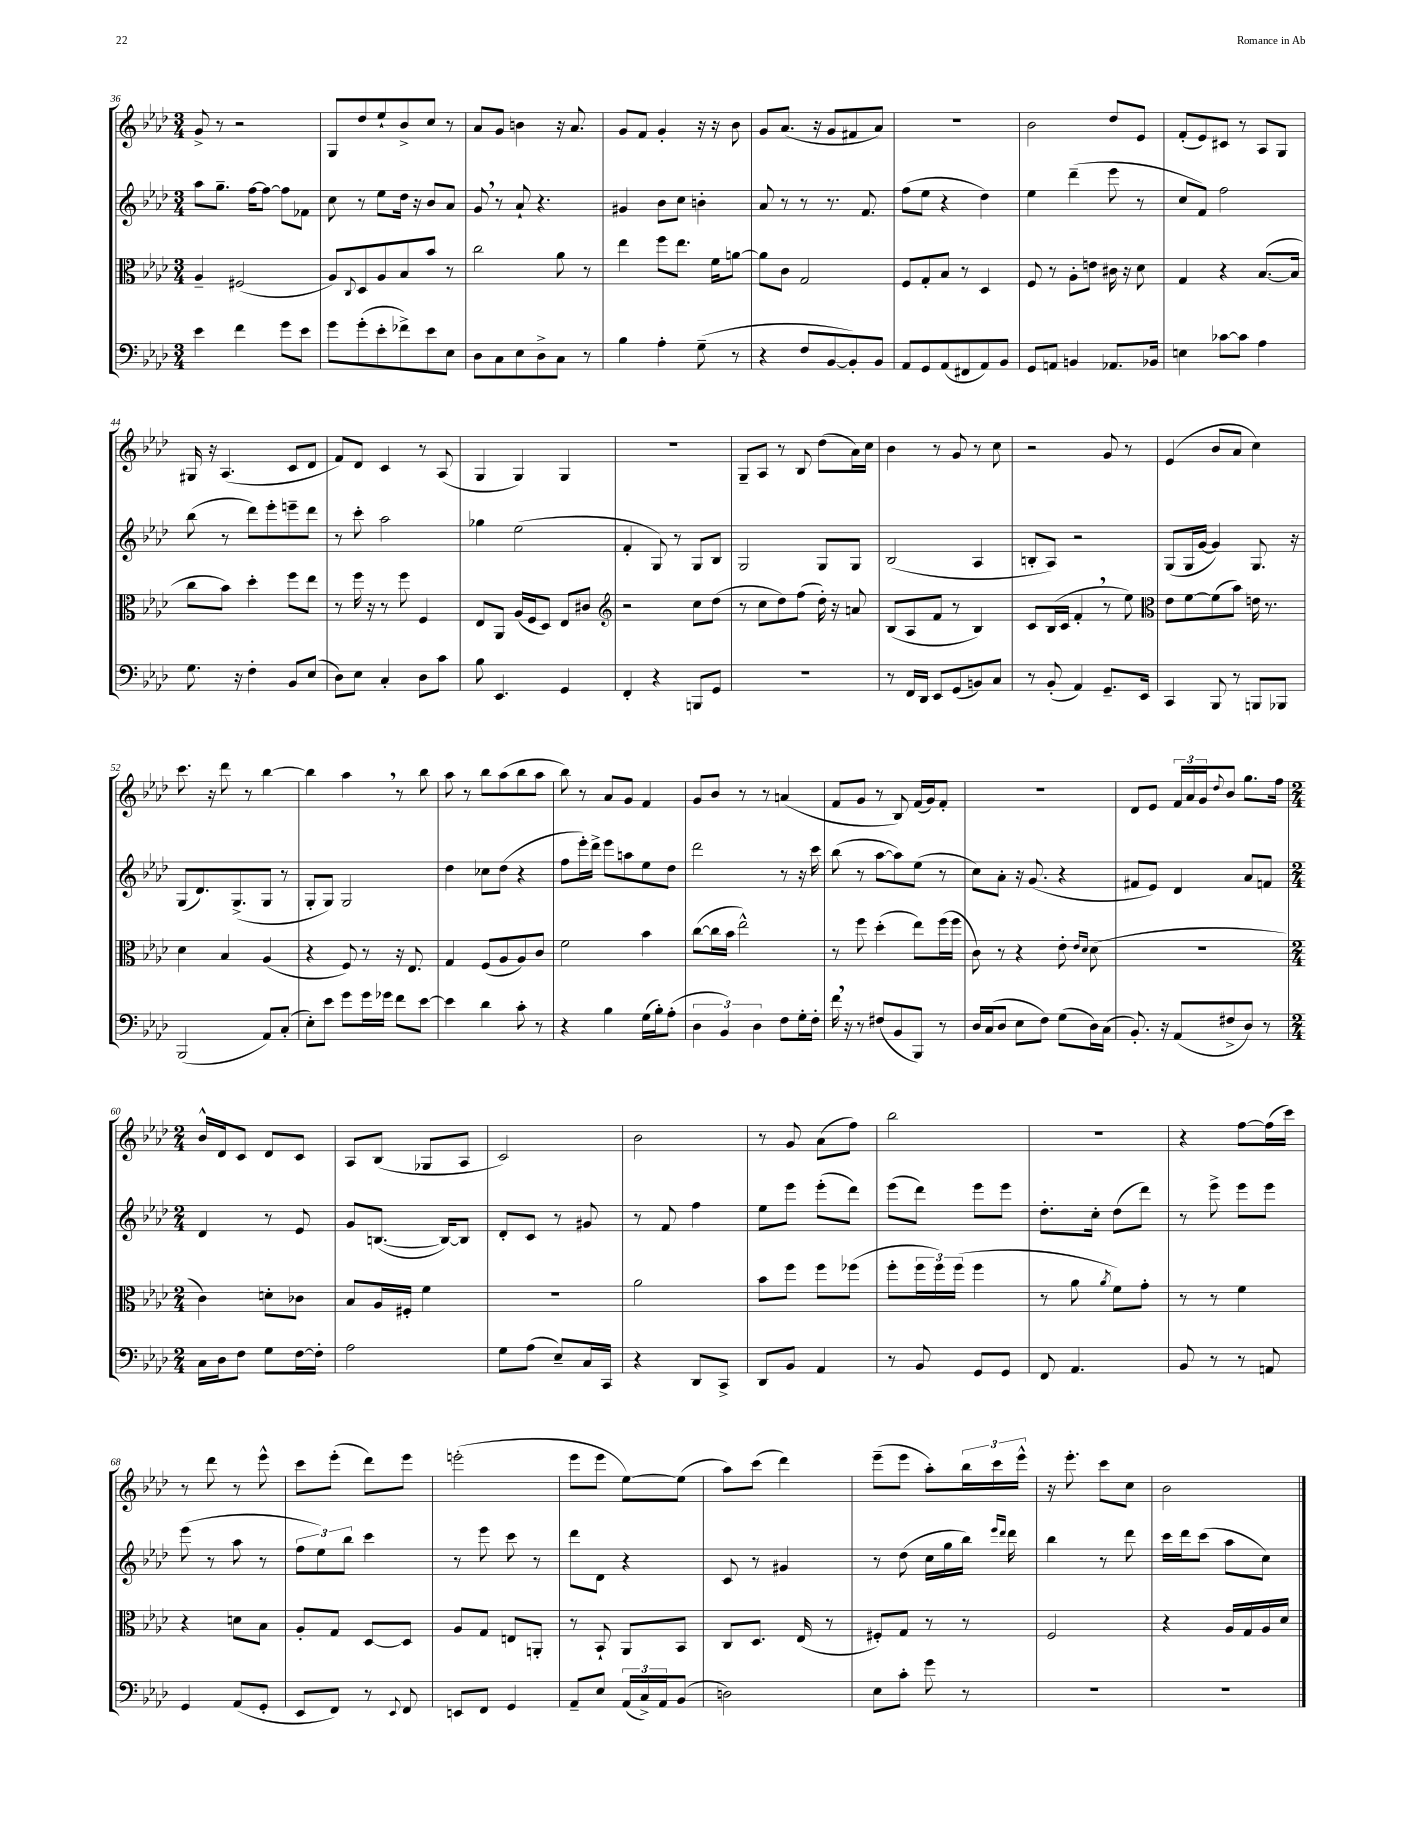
<<
\new StaffGroup <<
\new Staff = "s0" {
    \clef treble \key aes \major \numericTimeSignature \time 3/4
    g'8-> r8 r2 |
    g8 des''8 ees''8-! bes'8-> c''8 r8 |
    aes'8 g'8 b'4 r16 aes'8. |
    g'8 f'8 g'4-. r16 r16 bes'8 |
    g'8 aes'8.( r16 g'8 fis'8 aes'8) |
    R2. |
    bes'2 des''8 ees'8 |
    f'8-.( ees'8) cis'8 r8 aes8 g8 |
    gis16 r16 aes4.( c'8 des'8 |
    f'8) des'8 c'4 r8 aes8( |
    g4 g4) g4 |
    R2. |
    g8-- aes8 r8 bes8 des''8( aes'16) c''16 |
    bes'4 r8 g'8 r8 c''8 |
    r2 g'8 r8 |
    ees'4( bes'8 aes'8 c''4) |
    c'''8. r16 des'''8 r8 bes''4~ |
    bes''4 aes''4 \breathe r8 bes''8 |
    aes''8 r8 bes''8 aes''8( bes''8 aes''8 |
    bes''8) r8 aes'8 g'8 f'4 |
    g'8 bes'8 r8 r8 a'4( |
    f'8 g'8 r8 bes8) f'16( g'16) f'8-. |
    R2. |
    des'8 ees'8 \tuplet 3/2 { f'16 aes'16 g'16 } \appoggiatura { des''8 } bes'8 g''8. f''16 |
    \numericTimeSignature \time 2/4 bes'16-^ des'16 c'8 des'8 c'8 |
    aes8 bes8( ges8 aes8 |
    c'2) |
    bes'2 |
    r8 g'8 aes'8( f''8) |
    bes''2 |
    r2 |
    r4 f''8~ f''16( c'''16) |
    r8 des'''8 r8 ees'''8-^ |
    c'''8 ees'''8-.( des'''8) ees'''8 |
    e'''2-.( |
    ees'''8 ees'''8 ees''8~) ees''8( |
    aes''8) c'''8( des'''4) |
    ees'''8--( ees'''8 aes''8-.) \tuplet 3/2 { bes''16 c'''16 ees'''16-^ } |
    r16 ees'''8.-. c'''8 c''8 |
    bes'2 \bar "|." |
}
\new Staff = "s1" {
    \clef treble \key aes \major \numericTimeSignature \time 3/4
    aes''8 g''8.-- f''16~ f''8~ f''8 fes'8 |
    c''8 r8 ees''8 des''16 r16 bes'8 aes'8 |
    g'8 \breathe r8 aes'8-! r4. |
    gis'4 bes'8 c''8 b'4-. |
    aes'8 r8 r8 r8. f'8. |
    f''8( ees''8 r4 des''4) |
    ees''4 des'''4--( ees'''8 r8 |
    c''8 f'8) f''2 |
    bes''8( r8 des'''8) ees'''8-. e'''8-- des'''8 |
    r8 c'''8-. aes''2 |
    ges''4 ees''2( |
    f'4-. g8) r8 g8 bes8 |
    g2 g8 g8 |
    bes2( aes4 |
    b8-. aes8) r2 |
    g8( g16 g'16~ g'4) g8. r16 |
    g8( des'8.) g8.->( g8 r8 |
    g8-. g8) g2 |
    des''4 ces''8 des''8( r4 |
    f''8 ees'''16-.) des'''16-> ees'''8 a''8 ees''8 des''8 |
    des'''2 r8 r16 c'''16 |
    bes''8( r8 aes''8~ aes''8) ees''8( r8 |
    c''8) aes'8-. r16 g'8.( r4 |
    fis'8 ees'8) des'4 aes'8 f'8 |
    \numericTimeSignature \time 2/4 des'4 r8 ees'8 |
    g'8 b8.~( b16~) b8 |
    des'8-. c'8 r8 gis'8 |
    r8 f'8 f''4 |
    ees''8 ees'''8 ees'''8-.( des'''8) |
    ees'''8( des'''8) ees'''8 ees'''8 |
    des''8.-. c''16-. des''8( des'''8) |
    r8 ees'''8-> ees'''8 ees'''8 |
    ees'''8( r8 aes''8 r8 |
    \tuplet 3/2 { f''8 ees''8) bes''8 } c'''4 |
    r8 ees'''8 c'''8 r8 |
    des'''8 des'8 r4 |
    c'8 r8 gis'4 |
    r8 des''8( c''16 g''16 bes''16) \grace { ees'''16 des'''16 } des'''16 |
    bes''4 r8 des'''8 |
    c'''16 des'''16 c'''8( aes''8 c''8) \bar "|." |
}
\new Staff = "s2" {
    \clef alto \key aes \major \numericTimeSignature \time 3/4
    aes4-- fis2( |
    aes8) \appoggiatura { c8 } des8 aes8 bes8 bes'8 r8 |
    c''2 aes'8 r8 |
    ees''4 f''8 ees''8. f'16 a'8~ |
    a'8 c'8 g2 |
    f8 g8-. bes8 r8 des4 |
    f8 r8 aes8-. e'8 cis'16 r16 des'8 |
    g4 r4 bes8.~( bes16 |
    c''8 bes'8) des''4-. f''8 ees''8 |
    r8 f''16 r16 r8 f''8 f4 |
    ees8 aes,8 aes16( f16 des8) ees8 cis'8 |
    \clef treble r2 c''8 des''8( |
    r8 c''8 des''8) f''8( des''16-.) r16 a'8 |
    bes8( aes8 f'8 r8 bes4) |
    c'8 bes16( c'16 f'4-. \breathe r8 ees''8) |
    \clef alto ees'8 f'8~ f'8( bes'8) e'16 r8. |
    des'4 bes4 aes4( |
    r4 f8) r8 r16 ees8. |
    g4 f8( aes8 aes8) c'8 |
    f'2 bes'4 |
    c''8~( c''16 bes'16 ees''2-^) |
    r8 f''8 des''4-.( ees''8) f''16( f''16 |
    c'8) r8 r4 ees'8-. \grace { ees'16 des'16 } des'8( |
    R2. |
    \numericTimeSignature \time 2/4 c'4) d'8-. ces'8 |
    bes8 aes16 fis16-. f'4 |
    r2 |
    aes'2 |
    bes'8 f''8 f''8 fes''8( |
    f''8-. \tuplet 3/2 { f''16 f''16) f''16( } f''4 |
    r8 aes'8 \acciaccatura { aes'8 } f'8) g'8-. |
    r8 r8 f'4 |
    r4 d'8 bes8 |
    aes8-. g8 des8~ des8 |
    aes8 g8 e8 a,8-. |
    r8 bes,8-! aes,8 bes,8 |
    c8 des8. ees16( r8 |
    fis8-.) g8 r8 r8 |
    f2 |
    r4 aes16 g16 aes16 des'16 \bar "|." |
}
\new Staff = "s3" {
    \clef bass \key aes \major \numericTimeSignature \time 3/4
    ees'4 f'4 g'8 ees'8 |
    g'8 g'8-.( ees'8-. fes'8->) ees'8 ees8 |
    des8 c8 ees8 des8-> c8 r8 |
    bes4 aes4-. g8--( r8 |
    r4 f8 bes,8~ bes,8-.) bes,8 |
    aes,8 g,8 aes,8( fis,8 aes,8) bes,8 |
    g,8 a,8 b,4 aes,8. bes,16 |
    e4 ces'8~ ces'8 aes4 |
    g8. r16 f4-. bes,8 ees8( |
    des8) ees8 c4-. des8 c'8 |
    bes8 ees,4. g,4 |
    f,4-. r4 b,,8 g,8 |
    R2. |
    r8 f,16 des,16 ees,8 g,8( b,8) c8 |
    r8 bes,8-.( aes,4) g,8.-- ees,16 |
    c,4 bes,,8 r8 b,,8 bes,,8 |
    bes,,2( aes,8) c8-.( |
    ees8-.) ees'8 g'8 g'16 ges'16 f'8 ees'8~ |
    ees'4 des'4 c'8-. r8 |
    r4 bes4 g16( bes16-.) aes8-.( |
    \tuplet 3/2 { des4 bes,4) des4 } f8 g16-. f16-. |
    f'16 \breathe r16 r8 fis8( bes,8 bes,,8) r8 |
    des16 c16( des8 ees8 f8) g8( des16) c16( |
    bes,8.-.) r16 aes,8( fis8-> des8) r8 |
    \numericTimeSignature \time 2/4 c16 des16 f8 g8 f16~ f16-. |
    aes2 |
    g8 aes8( ees8--) c16 c,16 |
    r4 des,8 c,8-> |
    des,8 bes,8 aes,4 |
    r8 bes,8 g,8 g,8 |
    f,8 aes,4. |
    bes,8 r8 r8 a,8 |
    g,4 aes,8( g,8-. |
    ees,8 f,8) r8 \appoggiatura { ees,8 } f,8 |
    e,8 f,8 g,4 |
    aes,8-- ees8 \tuplet 3/2 { aes,16( c16->) aes,16 } bes,8( |
    d2) |
    ees8 c'8-. g'8 r8 |
    R2 |
    R2 \bar "|." |
}
>>
>>
\layout { \context { \Score currentBarNumber = #36 } }
